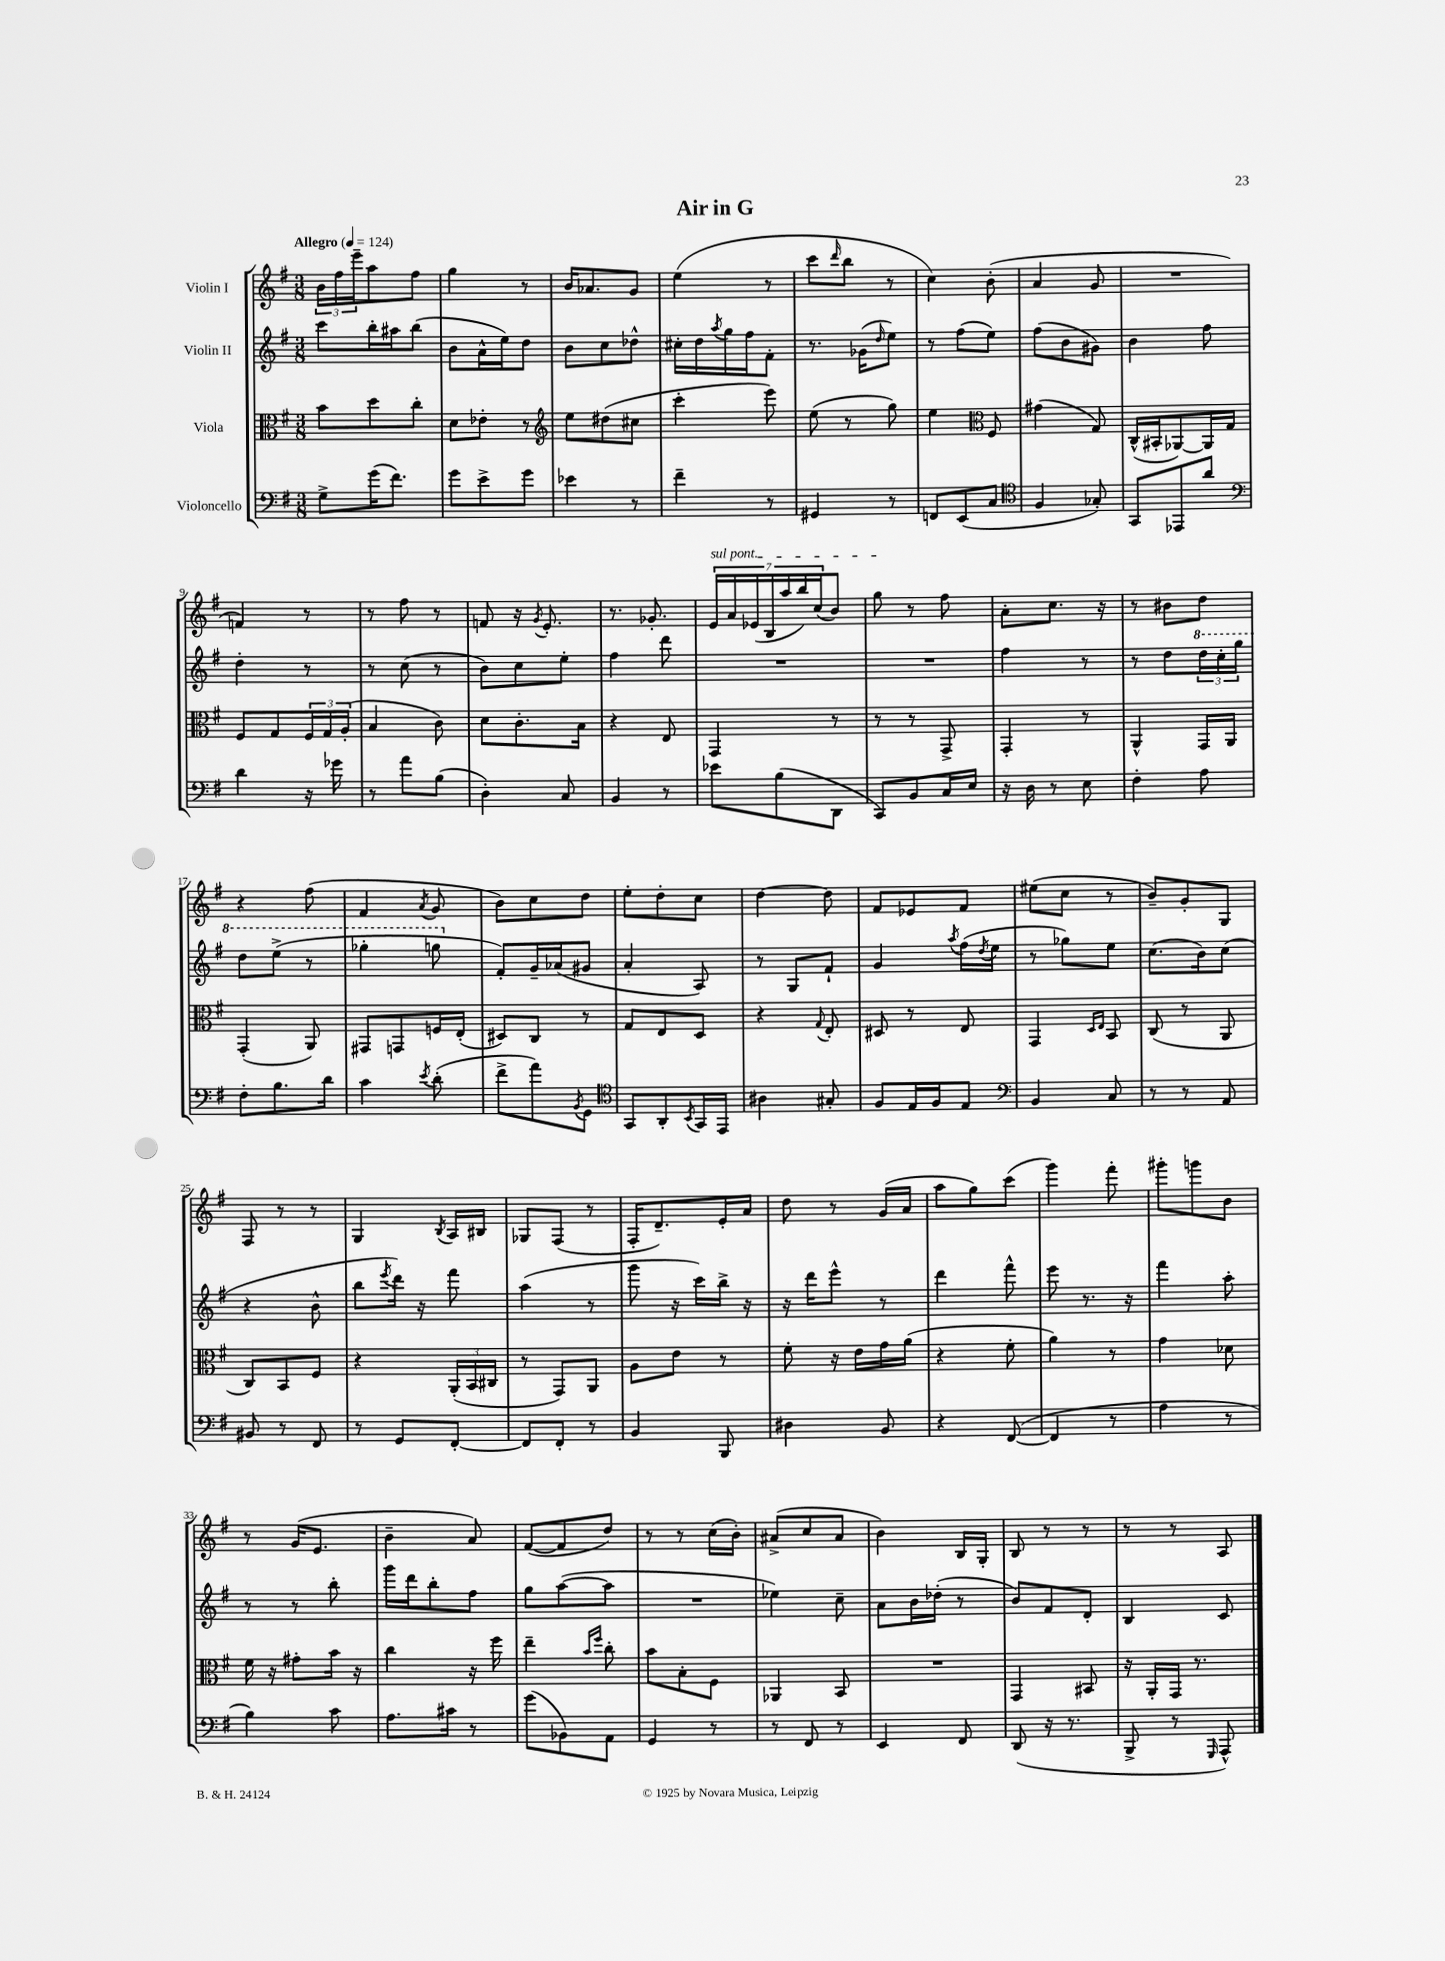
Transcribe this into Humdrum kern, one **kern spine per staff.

**kern	**kern	**kern	**kern
*staff4	*staff3	*staff2	*staff1
*clefF4	*clefC3	*clefG2	*clefG2
*k[f#]	*k[f#]	*k[f#]	*k[f#]
*M3/8	*M3/8	*M3/8	*M3/8
*MM124	*MM124	*MM124	*MM124
8G^	8b	8ccc	24b
.	.	.	24ff#
.	.	.	24eee~
(16g	8dd	16bb'	8aa
8.f#)	.	16aa#	.
.	8cc'	(8bb	8ff#
=	=	=	=
8g	8d	8b	4gg
8e^	8e-'	16a^^	.
.	.	16ee)	.
8g	8r	8dd	8r
=	=	=	=
*	*clefG2	*	*
4e-	8ee	8b	16b
.	.	.	8.a-
.	(8dd#	8cc	.
8r	8cc#	8dd-^^	8g
=	=	=	=
4f#~	4ccc'	16cc#'	(4ee
.	.	16dd	.
.	.	8qaa	.
.	.	16gg	.
.	.	16ff#	.
8r	8eee)	8f#'	8r
=	=	=	=
4GG#	(8ee	8.r	8ccc
.	.	.	16qqddd
.	8r	.	8bb
.	.	(16g-	.
.	.	16qqdd	.
8r	8gg)	8ee)	8r
=	=	=	=
8FF	4ee	8r	4cc)
(8EE	.	(8ff#	.
*	*clefC3	*	*
8C	8F#	8ee)	(8b'
=	=	=	=
*clefC4	*	*	*
4F#	(4g#	(8ff#	4a
.	.	8b	.
8G-')	8G)	8g#)	8g
=	=	=	=
8GG	(16C^^	4b	4.r
.	16BB#'	.	.
8EE-	[8AA-)	.	.
8a	16AA-]	8ff#	.
.	16G	.	.
=	=	=	=
*clefF4	*	*	*
4d	8F#	4dd'	4f)
.	8G	.	.
16r	24F#	8r	8r
.	24G	.	.
16g-	.	.	.
.	(24A'	.	.
=	=	=	=
8r	4B	8r	8r
8a	.	(8cc	8ff#
(8B	8c)	8r	8r
=	=	=	=
4D')	8d	8b)	8f
.	8.c'	8cc	16r
.	.	.	8qg
.	.	.	8.e'
8C	.	8ee'	.
.	16B	.	.
=	=	=	=
4BB	4r	4ff#	8.r
.	.	.	8.g-'
8r	8E	8ddd	.
=	=	=	=
8e-	4GG	4.r	28e
.	.	.	28a
.	.	.	(28e-
.	.	.	28B
(8B	.	.	.
.	.	.	28aa
.	.	.	28bb)
.	.	.	(28cc
8DD	8r	.	8b)
=	=	=	=
8CC)	8r	4.r	8gg
8BB	8r	.	8r
16C	8GG^	.	8ff#
16E	.	.	.
=	=	=	=
16r	4GG'	4ff#	8a'
16D	.	.	.
8r	.	.	8.cc
8E	8r	8r	.
.	.	.	16r
=	=	=	=
4F#'	4AA^^	8r	8r
.	.	8dd	8b#
8A	16GG	24ddd	8dd
.	.	24ccc'	.
.	16AA	.	.
.	.	24ggg	.
=	=	=	=
8F#'	(4GG'	8ddd	4r
8.B	.	(8eee^	.
.	8AA)	8r	(8ff#
16d	.	.	.
=	=	=	=
4c	8GG#	4ggg-'	4f#
.	8GG	.	.
8qe	.	.	8qa
(8d'	16F	8ggg	8g
.	(16E'	.	.
=	=	=	=
8f#^	8D#)	8f#')	8b)
8a)	8C	16g~	8cc
.	.	(16a-	.
8qBB	.	.	.
8GG	8r	8g#	8dd
=	=	=	=
*clefC4	*	*	*
8GG	8G	4a'	8ee'
8AA'	8E	.	8dd'
8qBB	.	.	.
16GG	8D	8A)	8cc
16EE	.	.	.
=	=	=	=
4A#	4r	8r	[4dd
.	.	8G	.
.	8qqG	.	.
8G#'	8E'	8f#`	8dd]
=	=	=	=
8F#	8D#	4g	8f#
16E	8r	.	8e-
16F#	.	.	.
.	.	8qaa	.
8E	8E	(16ff#	8f#
.	.	8qdd	.
.	.	16ee	.
=	=	=	=
*clefF4	*	*	*
4BB	4GG	8r	(8ee#
.	.	8gg-)	8cc
.	16qqD	.	.
.	16qqE	.	.
8C	8BB	8ee	8r
=	=	=	=
8r	(8C	(8.cc	8b~)
8r	8r	.	8g'
.	.	16b)	.
8AA	8AA	(8cc	8G
=	=	=	=
8BB#	8C)	4r	8F#
8r	8BB	.	8r
8FF#	8F#	8b^^	8r
=	=	=	=
8r	4r	8bb	4G
.	.	8qeee	.
8GG	.	16ddd)	.
.	.	16r	.
.	.	.	8qB
[8FF#'	(24AA'	8fff#	16A
.	24BB	.	.
.	.	.	16B#
.	24C#	.	.
=	=	=	=
8FF#]	8r	(4aa	8G-
8FF#'	8GG)	.	(8F#
8r	8AA	8r	8r
=	=	=	=
4BB	8A	8ggg	16F#'
.	.	.	8.d~)
.	8e	16r	.
.	.	16ccc)	.
8BBB	8r	16bb^	16e'
.	.	16r	16a
=	=	=	=
4D#	8f#'	16r	8dd
.	.	16ddd	.
.	16r	8eee^^	8r
.	16e	.	.
8BB	16g	8r	(16g
.	(16a	.	16a
=	=	=	=
4r	4r	4ddd	8aa
.	.	.	8gg)
([8FF#	8f#'	8fff#^^	(8ccc
=	=	=	=
4FF#]	4a)	8eee	4ggg)
.	.	8.r	.
8r	8r	.	8fff#'
.	.	16r	.
=	=	=	=
4A	4g	4fff#	8ggg#'
.	.	.	8ggg
8r	8d-	8aa'	8b
=	=	=	=
4B)	16f#	8r	8r
.	16r	.	.
.	8g#'	8r	(16g
.	.	.	8.e
8c	16b	8bb'	.
.	16r	.	.
=	=	=	=
8.A	4cc	16ggg	4b~
.	.	16ddd	.
.	.	8bb'	.
16c#	.	.	.
8r	16r	8ff#	8a)
.	16ff#	.	.
=	=	=	=
(8g	4ee~	8gg	([8f#
8BB-)	.	([8aa	8f#]
.	16qqb	.	.
.	16qqff#	.	.
8AA	8cc'	8aa]	8dd)
=	=	=	=
4GG	8b	4.r	8r
.	8B'	.	8r
8r	8F#	.	(16cc
.	.	.	16b')
=	=	=	=
8r	4AA-	4ee-)	(8a#^
8FF#	.	.	8cc
8r	8BB	8cc~	8a#
=	=	=	=
4EE	4.r	8a	4b)
.	.	16b	.
.	.	(16dd-'	.
8FF#	.	8r	16B
.	.	.	16G'
=	=	=	=
(8DD	4GG	8b)	8B
16r	.	8f#	8r
8.r	.	.	.
.	8BB#	8d'	8r
=	=	=	=
8BBB^	16r	4B	8r
.	16AA'	.	.
8r	16GG	.	8r
.	8.r	.	.
16qqGGG	.	.	.
8AAA^^)	.	8c	8A
==	==	==	==
*-	*-	*-	*-
